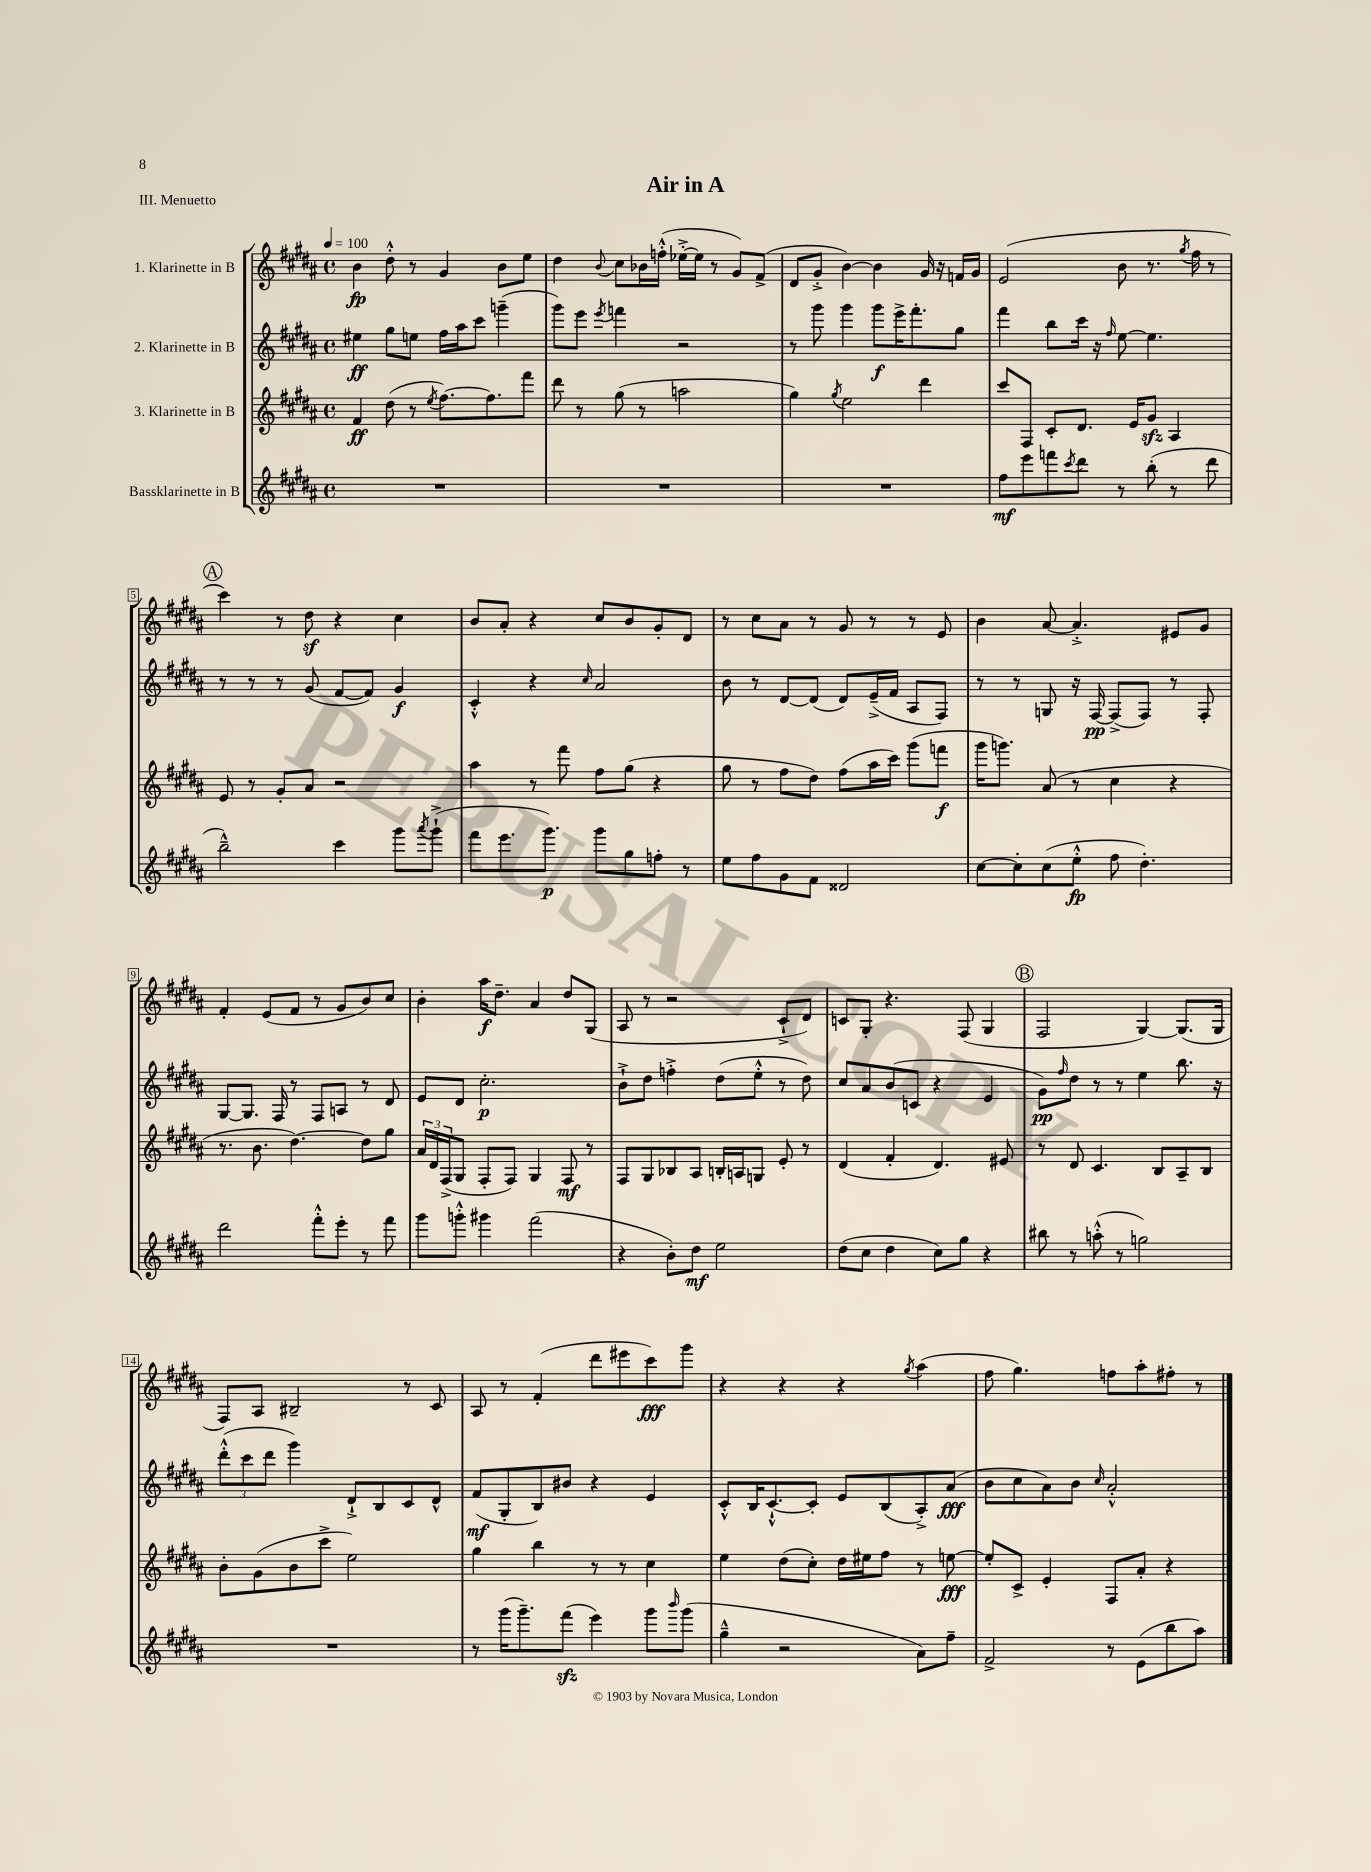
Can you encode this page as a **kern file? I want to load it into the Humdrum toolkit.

**kern	**dynam	**kern	**dynam	**kern	**dynam	**kern	**dynam
*part4	*part4	*part3	*part3	*part2	*part2	*part1	*part1
*staff4	*staff4	*staff3	*staff3	*staff2	*staff2	*staff1	*staff1
*I"Bassklarinette in B	*	*I"3. Klarinette in B	*	*I"2. Klarinette in B	*	*I"1. Klarinette in B	*
*clefG2	*	*clefG2	*	*clefG2	*	*clefG2	*
*k[f#c#g#d#a#]	*	*k[f#c#g#d#a#]	*	*k[f#c#g#d#a#]	*	*k[f#c#g#d#a#]	*
*M4/4	*	*M4/4	*	*M4/4	*	*M4/4	*
*met(c)	*	*met(c)	*	*met(c)	*	*met(c)	*
*MM100	*	*MM100	*	*MM100	*	*MM100	*
=1	=1	=1	=1	=1	=1	=1	=1
1r	.	4f#/	ff	4ee#X\	ff	4b\	fp
.	.	(8dd#\	.	8gg#\L	.	8dd#'^^\	.
.	.	8r	.	8een\J	.	8r	.
.	.	8qee/	.	.	.	.	.
.	.	[8.ff#\L)	.	16ff#\LL	.	4g#/	.
.	.	.	.	16aa#\J	.	.	.
.	.	.	.	8ccc#\J	.	.	.
.	.	8.ff#\]	.	.	.	.	.
.	.	.	.	(4gggn~\	.	8b\L	.
.	.	8fff#\J	.	.	.	8ee\J	.
=2	=2	=2	=2	=2	=2	=2	=2
1r	.	8ddd#\	.	8ggg#\L)	.	4dd#\	.
.	.	8r	.	8eee\J	.	.	.
.	.	.	.	8qeee/	.	8qqb/	.
.	.	(8gg#\	.	4fffn\	.	8cc#\L	.
.	.	8r	.	.	.	16b-X\L	.
.	.	.	.	.	.	(16ffn'^^\JJ	.
.	.	2aan\	.	2r	.	[16ee-X'^\LL	.
.	.	.	.	.	.	16ee-\JJ]	.
.	.	.	.	.	.	8r	.
.	.	.	.	.	.	8g#/L)	.
.	.	.	.	.	.	(8f#^/J	.
=3	=3	=3	=3	=3	=3	=3	=3
1r	.	4gg#\)	.	8r	.	8d#/L	.
.	.	.	.	8ggg#\	.	8g#'^/J	.
.	.	8qgg#/	.	.	.	.	.
.	.	2ee\	.	4ggg#\	.	[4b\)	.
.	.	.	.	8ggg#\L	f	4b\]	.
.	.	.	.	16eee^\K	.	.	.
.	.	.	.	8.fff#'\	.	.	.
.	.	4ddd#\	.	.	.	16g#/	.
.	.	.	.	.	.	16r	.
.	.	.	.	8gg#\J	.	16fn/LL	.
.	.	.	.	.	.	16g#/JJ	.
=4	=4	=4	=4	=4	=4	=4	=4
8ff#\L	mf	8ccc#/L	.	4fff#\	.	(2e/	.
8eee\	.	8F#/J	.	.	.	.	.
8fffn\	.	8c#'/L	.	8bb\L	.	.	.
8qccc#/	.	.	.	.	.	.	.
8ddd#\J	.	8.d#/J	.	16ccc#\Jk	.	.	.
.	.	.	.	16r	.	.	.
.	.	.	.	16qqff#/	.	.	.
8r	.	.	.	[8ee\	.	8b\	.
.	.	16e/KL	.	.	.	.	.
(8bb'\	.	8g#zz/J	.	4.ee\]	.	8.r	.
8r	.	4A#/	.	.	.	.	.
.	.	.	.	.	.	8qgg#/	.
.	.	.	.	.	.	16ff#\	.
8ddd#\	.	.	.	.	.	8r	.
!!LO:LB:g=z
!!LO:REH:place=s1:t=A
=5	=5	=5	=5	=5	=5	=5	=5
2bb~^^\)	.	8e/	.	8r	.	4ccc#\)	.
.	.	8r	.	8r	.	.	.
.	.	8g#'/L	.	8r	.	8r	.
.	.	8a#/J	.	(8g#/	.	8dd#z\	.
4ccc#\	.	2r	.	[8f#/L	.	4r	.
.	.	.	.	8f#/J])	.	.	.
8ggg#\L	.	.	.	4g#/	f	4cc#\	.
8qaaa#/	.	.	.	.	.	.	.
(8ggg#`^\J	.	.	.	.	.	.	.
=6	=6	=6	=6	=6	=6	=6	=6
8fff#\L	.	4aa#\	.	4c#'^^/	.	8b/L	.
8.eee\	.	.	.	.	.	8a#'/J	.
.	.	8r	.	4r	.	4r	.
8.ggg#\J)	p	.	.	.	.	.	.
.	.	8fff#\	.	.	.	.	.
.	.	.	.	16qqcc#/	.	.	.
8ggg#\L	.	8ff#\L	.	2a#/	.	8cc#/L	.
8gg#\	.	(8gg#\J	.	.	.	8b/	.
8ffn'\J	.	4r	.	.	.	8g#'/	.
8r	.	.	.	.	.	8d#/J	.
=7	=7	=7	=7	=7	=7	=7	=7
8ee\L	.	8gg#\	.	8b\	.	8r	.
8ff#\	.	8r	.	8r	.	8cc#\L	.
8g#\	.	8ff#\L	.	[8d#/L	.	8a#\J	.
8f#\J	.	8dd#\J)	.	(8d#/J]	.	8r	.
2d##X/	.	(8ff#\L	.	8d#/L)	.	8g#/	.
.	.	16aa#\L	.	(16e~^/L	.	8r	.
.	.	16ccc#\JJ)	.	16f#/JJ	.	.	.
.	.	(8ggg#\L	.	8A#/L	.	8r	.
.	.	8fffn\J	f	8F#/J)	.	8e/	.
=8	=8	=8	=8	=8	=8	=8	=8
[8cc#\L	.	16ggg#\KL	.	8r	.	4b\	.
.	.	8.gggn\J)	.	.	.	.	.
8cc#'\]	.	.	.	8r	.	.	.
(8cc#\	.	(8a#/	.	8Gn/	.	[8a#/	.
8ee'^^\J	fp	8r	.	16r	.	4.a#'^/]	.
.	.	.	.	[16F#/	pp	.	.
8ff#\	.	4cc#\	.	(8F#^/L]	.	.	.
4.dd#'\)	.	.	.	8F#/J)	.	.	.
.	.	4r	.	8r	.	8e#X/L	.
.	.	.	.	8F#'/	.	8g#/J	.
!!LO:LB:g=z
=9	=9	=9	=9	=9	=9	=9	=9
2ddd#\	.	8.r	.	[8G#/L	.	4f#'/	.
.	.	.	.	8.G#/J]	.	.	.
.	.	8.b\	.	.	.	.	.
.	.	.	.	.	.	(8e/L	.
.	.	.	.	16F#/	.	.	.
.	.	[4.dd#\)	.	8r	.	8f#/J	.
8fff#'^^\L	.	.	.	8F#/L	.	8r	.
8eee'\J	.	.	.	8An/J	.	8g#/L	.
8r	.	8dd#\L]	.	8r	.	8b/)	.
8fff#\	.	8gg#\J	.	8d#/	.	8cc#/J	.
=10	=10	=10	=10	=10	=10	=10	=10
8ggg#\L	.	24a#/LL	.	8e/L	.	4b'\	.
.	.	24d#/	.	.	.	.	.
.	.	(24F#^/J	.	.	.	.	.
8gggn'^^\J	.	8G#/J	.	8d#/J	.	.	.
4ggg#X\	.	8F#'/L	.	2.cc#'\	p	16aa#\KL	f
.	.	.	.	.	.	8.dd#~\J	.
.	.	8F#/J)	.	.	.	.	.
(2fff#\	.	4G#/	.	.	.	4a#/	.
.	.	8F#/	mf	.	.	8dd#/L	.
.	.	8r	.	.	.	(8G#/J	.
=11	=11	=11	=11	=11	=11	=11	=11
4r	.	8F#/L	.	8b`^\L	.	8A#/	.
.	.	8G#/	.	8dd#\J	.	8r	.
8b'\L)	.	8B-X/	.	4ffn'^\	.	2r	.
8dd#\J	mf	8A#/J	.	.	.	.	.
2ee\	.	16Bn'/LL	.	(8dd#\L	.	.	.
.	.	16An/J	.	.	.	.	.
.	.	8Gn/J	.	8ee'^^\J	.	.	.
.	.	8e'/	.	8r	.	8c#`^/L	.
.	.	8r	.	8dd#\)	.	8d#/J)	.
=12	=12	=12	=12	=12	=12	=12	=12
(8dd#\L	.	(4d#/	.	8cc#/L	.	8cn/L	.
8cc#\J	.	.	.	8a#/	.	8G#'/J	.
4dd#\	.	4f#'/	.	(8b/	.	4.r	.
.	.	.	.	8cn/J	.	.	.
8cc#\L)	.	4.d#/)	.	4r	.	.	.
8gg#\J	.	.	.	.	.	(8F#/	.
4r	.	.	.	4e/	.	4G#/	.
.	.	8e#X/	.	.	.	.	.
!!LO:REH:place=s1:t=B
=13	=13	=13	=13	=13	=13	=13	=13
8bb#X\	.	8r	.	8g#\L)	pp	2F#/	.
.	.	.	.	16qqff#/	.	.	.
8r	.	8d#/	.	8dd#\J	.	.	.
(8aan'^^\	.	4.c#/	.	8r	.	.	.
8r	.	.	.	8r	.	.	.
2ggn\)	.	.	.	4ee\	.	[4G#/)	.
.	.	8B/L	.	.	.	.	.
.	.	8A#~/	.	8.bb\	.	(8.G#/L]	.
.	.	8B/J	.	.	.	.	.
.	.	.	.	16r	.	16G#/Jk	.
!!LO:LB:g=z
=14	=14	=14	=14	=14	=14	=14	=14
1r	.	8b'\L	.	(12ddd#'^^\L	.	8F#/L)	.
.	.	.	.	12ccc#\	.	.	.
.	.	(8g#\	.	.	.	8A#/J	.
.	.	.	.	12ddd#\J	.	.	.
.	.	8b\	.	4ggg#\)	.	2B#X~/	.
.	.	8ccc#^\J	.	.	.	.	.
.	.	2ee\)	.	8d#`^/L	.	.	.
.	.	.	.	8B/	.	.	.
.	.	.	.	8c#/	.	8r	.
.	.	.	.	8d#^^/J	.	8c#/	.
=15	=15	=15	=15	=15	=15	=15	=15
8r	.	4gg#\	.	(8f#/L	mf	8A#/	.
(16ggg#\KL	.	.	.	8G#'/	.	8r	.
8.ggg#~\)	.	.	.	.	.	.	.
.	.	4bb\	.	8B/)	.	(4f#'/	.
(8fff#zz\J	.	.	.	8b#X/J	.	.	.
4eee\)	.	8r	.	4r	.	8ddd#\L	.
.	.	8r	.	.	.	8eee#X\	.
8ggg#\L	.	4cc#\	.	4e/	.	8ccc#\)	fff
16qqbbb/	.	.	.	.	.	.	.
(8ggg#\J	.	.	.	.	.	8ggg#\J	.
=16	=16	=16	=16	=16	=16	=16	=16
4gg#~^^\	.	4ee\	.	8c#'^^/L	.	4r	.
.	.	.	.	16B/K	.	.	.
.	.	.	.	[8.c#`^^/	.	.	.
2r	.	(8dd#\L	.	.	.	4r	.
.	.	8cc#'\J)	.	8c#'/J]	.	.	.
.	.	16dd#\LL	.	8e/L	.	4r	.
.	.	16ee#X\J	.	.	.	.	.
.	.	8ff#\J	.	(8B/	.	.	.
.	.	.	.	.	.	8qgg#/	.
8a#\L)	.	8r	.	8A#'^/)	.	(4aa#\	.
8ff#~\J	.	[8een\	fff	(8a#/J	fff	.	.
=17	=17	=17	=17	=17	=17	=17	=17
2f#^/	.	8ee'/L]	.	8b\L	.	8ff#\	.
.	.	8c#^/J	.	8cc#\	.	4.gg#\)	.
.	.	4e'/	.	8a#\)	.	.	.
.	.	.	.	8b\J	.	.	.
.	.	.	.	16qqcc#/	.	.	.
8r	.	8F#/L	.	2a#'^^/	.	8ffn\L	.
(8e\L	.	8a#'/J	.	.	.	8aa#'\	.
8bb\	.	4r	.	.	.	8ff#X'\J	.
8aa#\J)	.	.	.	.	.	8r	.
==	==	==	==	==	==	==	==
*-	*-	*-	*-	*-	*-	*-	*-
